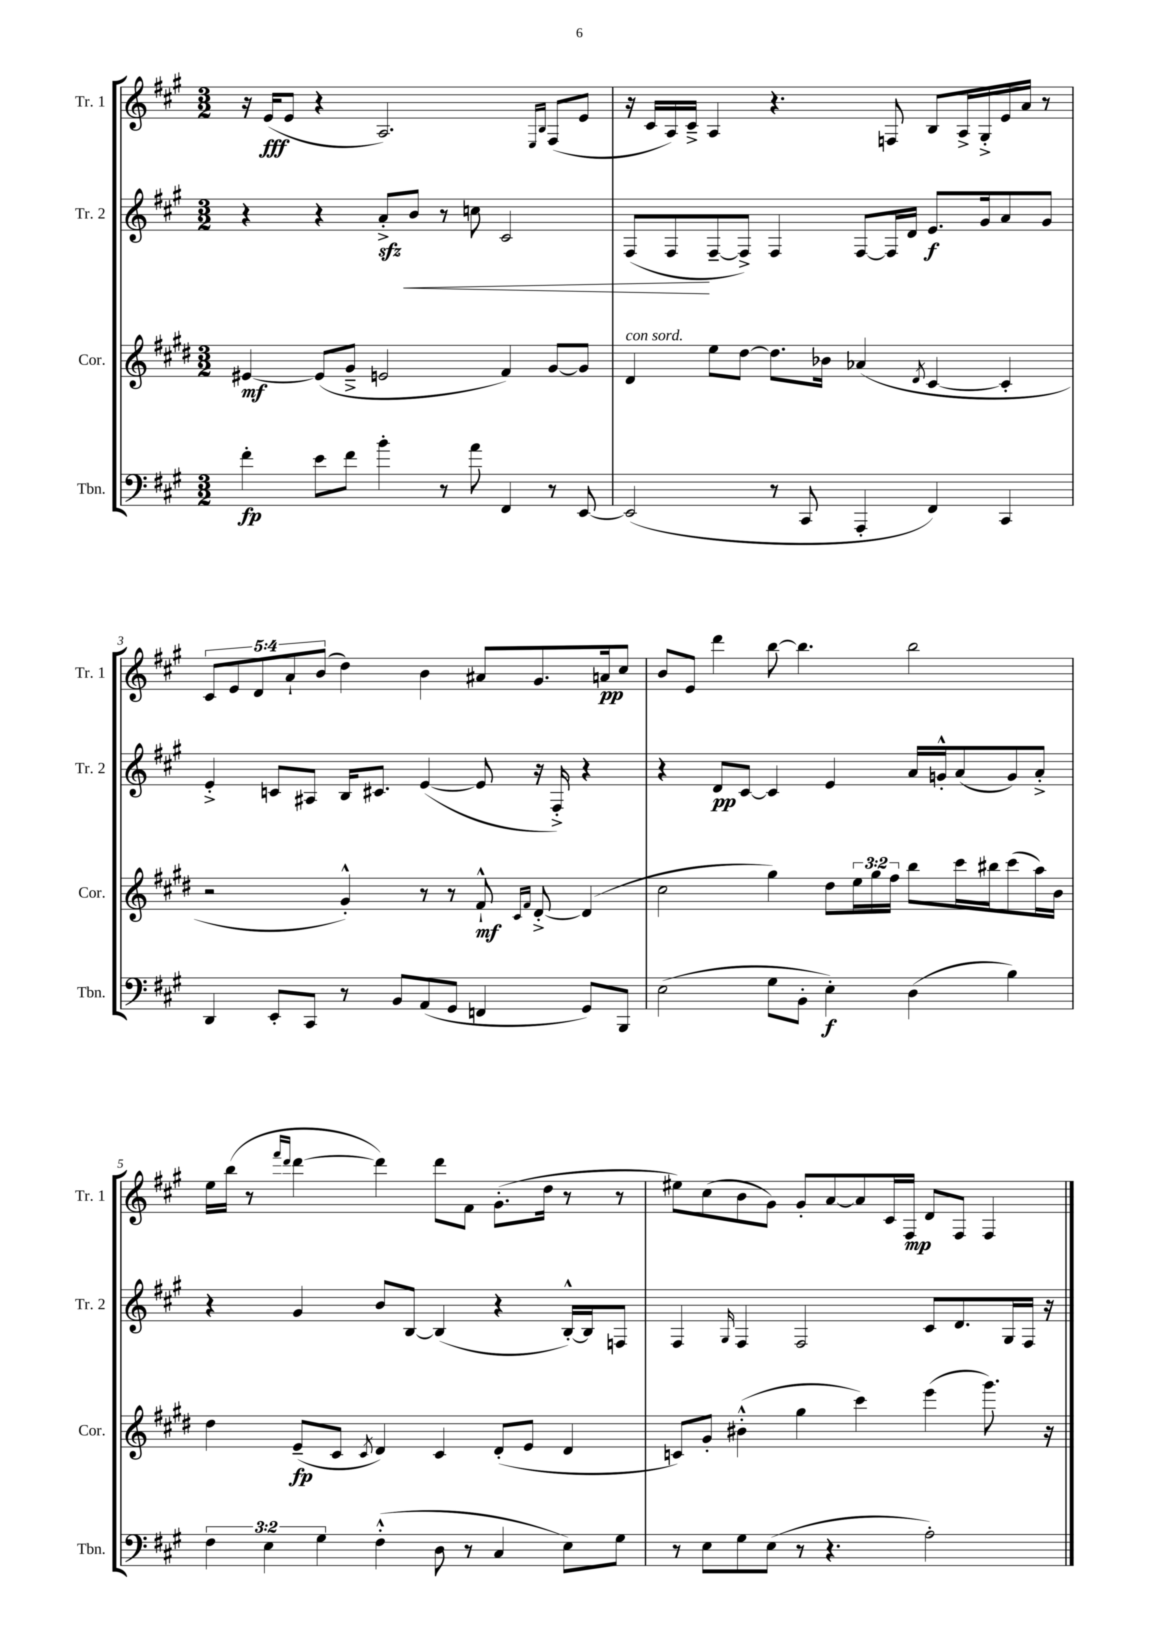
<<
\new StaffGroup <<
\new Staff = "s0" \with { instrumentName = "Tr. 1" shortInstrumentName = "Tr. 1" } {
    \clef treble \key a \major \numericTimeSignature \time 3/2 \override Staff.TupletNumber.text = #tuplet-number::calc-fraction-text
    r16 e'16\fff( e'8 r4 a2.) \grace { e16 b16 } fis8( e'8 |
    r16 cis'16 a16) cis'16---> a4 r4. f8 b8 a16-> gis16-.-> e'16 a'16 r8 |
    \tuplet 5/4 { cis'8 e'8 d'8 a'8-! b'8( } d''4) b'4 ais'8 gis'8. a'16\pp cis''8 |
    b'8 e'8 d'''4 b''8~ b''4. b''2 |
    e''16 b''16( r8 \grace { fis'''16 d'''16 } d'''4~ d'''4) d'''8 fis'8 gis'8.-.( d''16 r8 r8 |
    eis''8) cis''8( b'8 gis'8) gis'8-. a'8~ a'8 cis'16 fis16\mp d'8 fis8 fis4 \bar "|." |
}
\new Staff = "s1" \with { instrumentName = "Tr. 2" shortInstrumentName = "Tr. 2" } {
    \clef treble \key a \major \numericTimeSignature \time 3/2
    r4 r4 a'8-.->\sfz\< b'8 r8 c''8 cis'2 |
    fis8( fis8\! fis8~-- fis8->) fis4 fis8~ fis16 d'16 e'8.\f gis'16 a'8 gis'8 |
    e'4-.-> c'8 ais8 b16 cis'8. e'4~( e'8 r16 fis16-.->) r4 |
    r4 d'8\pp cis'8~ cis'4 e'4 a'16 g'16-.-^ a'8( g'8) a'8-.-> |
    r4 gis'4 b'8 b8~ b4( r4 b16~-.-^) b16 f8 |
    fis4 \grace { gis16 } fis4 fis2 cis'8 d'8. gis16 fis16 r16 \bar "|." |
}
\new Staff = "s2" \with { instrumentName = "Cor." shortInstrumentName = "Cor." } {
    \clef treble \key e \major \numericTimeSignature \time 3/2 \override Staff.TupletNumber.text = #tuplet-number::calc-fraction-text
    eis'4~\mf eis'8( gis'8---> e'2 fis'4) gis'8~ gis'8 |
    dis'4^\markup { \italic "con sord." } e''8 dis''8~ dis''8. bes'16 aes'4( \acciaccatura { dis'8 } cis'4~ cis'4-. |
    r2 gis'4-.-^) r8 r8 fis'8-!-^\mf \grace { cis'16 fis'16 } dis'8~-.-> dis'4( |
    cis''2 gis''4) dis''8 \tuplet 3/2 { e''16 gis''16 fis''16 } b''8 cis'''16 bis''16 cis'''8( a''16) b'16 |
    dis''4 e'8--\fp( cis'8 \acciaccatura { cis'8 } dis'4) cis'4 dis'8-.( e'8 dis'4 |
    c'8) gis'8-. bis'4-.-^( gis''4 cis'''4) e'''4( gis'''8.) r16 \bar "|." |
}
\new Staff = "s3" \with { instrumentName = "Tbn." shortInstrumentName = "Tbn." } {
    \clef bass \key a \major \numericTimeSignature \time 3/2 \override Staff.TupletNumber.text = #tuplet-number::calc-fraction-text
    fis'4-.\fp e'8 fis'8 b'4-. r8 a'8 fis,4 r8 e,8~ |
    e,2( r8 cis,8 a,,4-. fis,4) cis,4 |
    d,4 e,8-. cis,8 r8 b,8 a,8( gis,8 f,4 gis,8) b,,8 |
    e2( gis8 b,8-. e4-.\f) d4( b4) |
    \tuplet 3/2 { fis4 e4 gis4 } fis4-.-^( d8 r8 cis4 e8) gis8 |
    r8 e8 gis8 e8( r8 r4. a2-.) \bar "|." |
}
>>
>>
